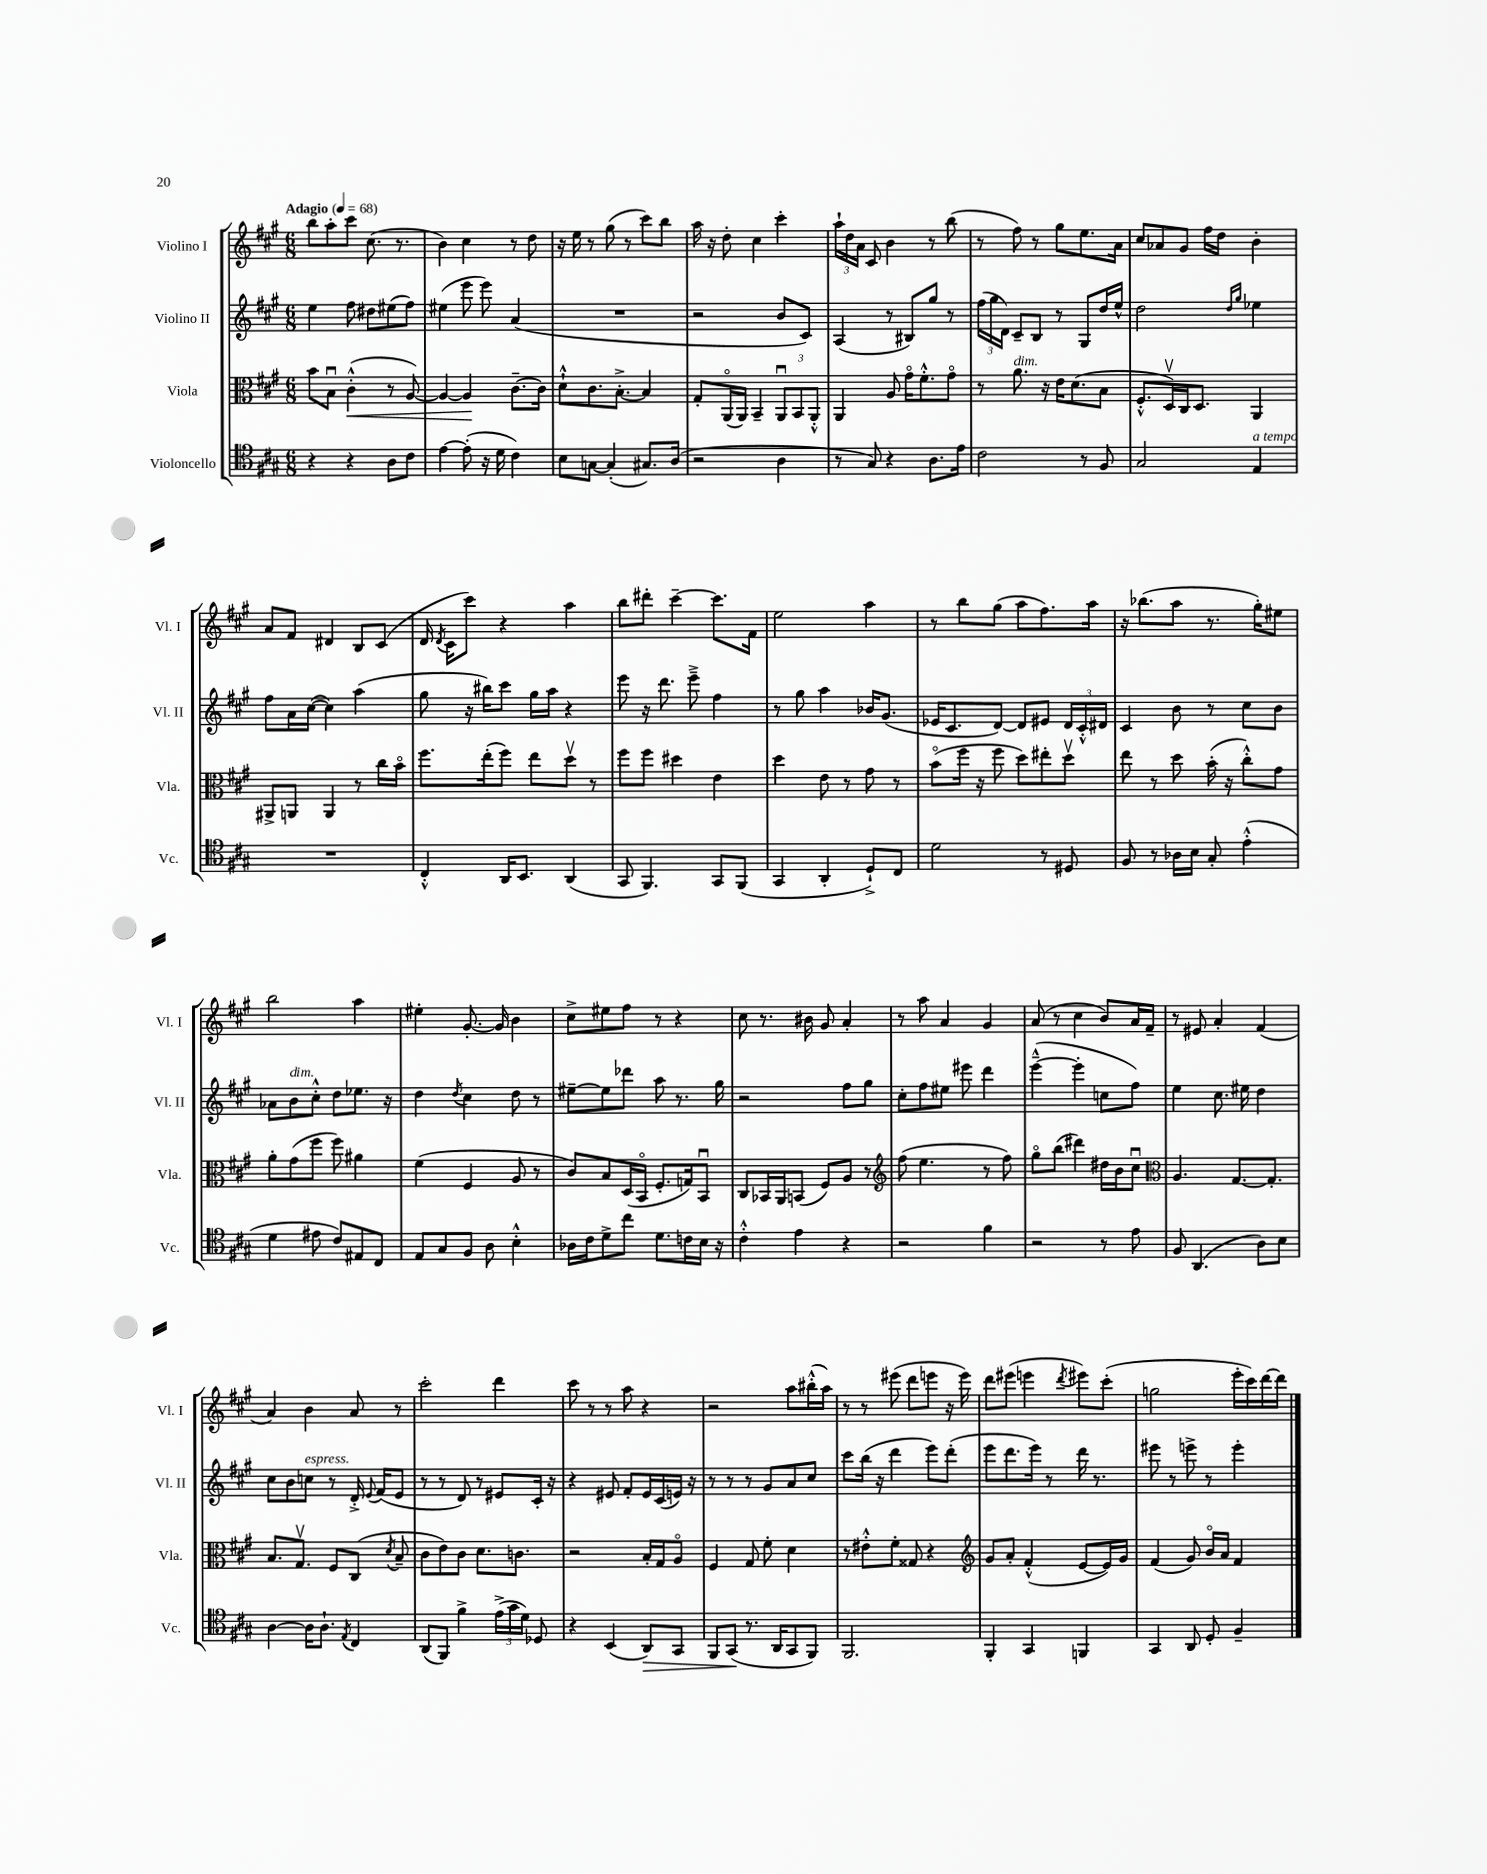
<<
\new StaffGroup <<
\new Staff = "s0" \with { instrumentName = "Violino I" shortInstrumentName = "Vl. I" } {
    \clef treble \key a \major \numericTimeSignature \time 6/8 \tempo "Adagio" 4 = 68
    \autoBeamOff b''8[ a''8-. cis'''8] cis''8.( r8. |
    b'4) cis''4 r8 d''8 |
    r16 e''16 r8 gis''8( r8 cis'''8[) b''8] |
    a''16 r16 d''8-. cis''4 cis'''4-. |
    \tuplet 3/2 { a''16[-! d''16 a'16] } cis'8 b'4 r8 b''8( |
    r8 fis''8) r8 gis''8[ e''8. a'16] |
    cis''8[ aes'8 gis'8] fis''16[ d''16] b'4-. |
    a'8[ fis'8] dis'4 b8[ cis'8]( |
    d'16 \acciaccatura { d'8 } cis'16[ cis'''8]) r4 a''4 |
    b''8[ dis'''8]-. cis'''4~-- cis'''8.[ fis'16] |
    e''2 a''4 |
    r8 b''8[ gis''8]( a''8[ fis''8.) a''16] |
    r16 bes''8.[( a''8] r8. gis''16[-.) eis''8] |
    b''2 a''4 |
    eis''4-. gis'8.~-. gis'16 b'4 |
    cis''8[-> eis''8 fis''8] r8 r4 |
    cis''8 r8. bis'16 gis'8 a'4-. |
    r8 a''8 a'4 gis'4 |
    a'8( r8 cis''4 b'8[) a'16 fis'16]-- |
    r8 eis'8 a'4-. fis'4( |
    a'4) b'4 a'8 r8 |
    cis'''2-. d'''4 |
    cis'''8 r8 r8 a''8 r4 |
    r2 a''8[ bis''16-.-^( a''16]) |
    r8 r8 eis'''8( d'''8[ e'''8] r16 e'''16) |
    d'''8[ eis'''8]( e'''4 \acciaccatura { d'''8 } eis'''8[) cis'''8]-.( |
    g''2 e'''16[-. cis'''16) d'''16~ d'''16] \bar "|." |
}
\new Staff = "s1" \with { instrumentName = "Violino II" shortInstrumentName = "Vl. II" } {
    \clef treble \key a \major \numericTimeSignature \time 6/8
    \autoBeamOff e''4 fis''8 dis''8[ eis''8( fis''8]) |
    eis''4( e'''8 e'''8) a'4( |
    R2. |
    r2 b'8[ cis'8]) |
    a4( r8 bis8[) gis''8] r8 |
    \tuplet 3/2 { fis''16[( gis''16 d'16]) } cis'8[-- b8] r8 gis8[ d''16 e''16]-^ |
    d''2 \grace { d''16[ gis''16] } ees''4 |
    fis''8[ a'16 cis''16]~( cis''4) a''4( |
    gis''8 r16 bis''16[) cis'''8] gis''16[ a''16] r4 |
    e'''8 r16 d'''8. e'''8---> fis''4 |
    r8 gis''8 a''4 bes'16[ gis'8.]( |
    ees'16[ cis'8. d'8]~) d'8[ eis'8] \tuplet 3/2 { d'16[ cis'16-.-^ dis'16] } |
    cis'4 b'8 r8 cis''8[ b'8] |
    aes'8[ b'8^\markup { \italic "dim." } cis''8]-.-^ d''8[ ees''8.] r16 |
    d''4 \acciaccatura { d''8 } cis''4 d''8 r8 |
    eis''8[~-- eis''8 des'''8] a''8 r8. gis''16 |
    r2 fis''8[ gis''8] |
    cis''8[-. fis''8 eis''8] eis'''8 d'''4 |
    e'''4~---^( e'''4-. c''8[ fis''8]) |
    e''4 cis''8. eis''16 d''4 |
    cis''8[ b'8 c''8]^\markup { \italic "espress." } r8 d'16-.-> \appoggiatura { e'8 } fis'16[( e'8] |
    r8 r8 d'8) r8 eis'8[ cis'16]-. r16 |
    r4 eis'8 fis'8[-. eis'16 cis'16( e'16]) r16 |
    r8 r8 r8 gis'8[ a'8 cis''8] |
    cis'''8[ b''16]( r16 d'''4 e'''8[) d'''8]-.( |
    e'''8[ d'''8. e'''16]) r8 d'''16 r8. |
    eis'''8 r8 e'''8-> r8 e'''4-. \bar "|." |
}
\new Staff = "s2" \with { instrumentName = "Viola" shortInstrumentName = "Vla." } {
    \clef alto \key a \major \numericTimeSignature \time 6/8
    \autoBeamOff b'8[ b8]\downbow cis'4-.-^\<( r8 a8~) |
    a4~ a4\! cis'8.[~-- cis'16] |
    d'8[-!-^ cis'8. b8.]~-.-> b4 |
    gis8[-. a,16\flageolet( a,16]) b,4-- \tuplet 3/2 { a,8[\downbow b,8 a,8]-.-^ } |
    a,4 a8 gis'16[\flageolet fis'8.-.-^ gis'8]\flageolet |
    r8 a'8.^\markup { \italic "dim." } r16 e'16[ d'8.( b8] |
    fis8.[-.-^ d16\upbow) cis16 d8.] a,4 |
    ais,8[-> a,8] a,4 r8 cis''16[ b'16]\flageolet |
    fis''8.[ e''16-.( fis''8]) e''8[ d''8]\upbow r8 |
    fis''8[ fis''8] dis''4 e'4 |
    d''4 e'8 r8 gis'8 r8 |
    b'8[\flageolet( fis''16] r16 fis''8 d''8[) eis''8-. d''8]\upbow |
    e''8 r8 d''8 b'16-.( r16 cis''8[-.-^) gis'8] |
    a'8[-. gis'8( fis''8] fis''8) ais'4 |
    fis'4( fis4 a8 r8 |
    cis'8[) b8 d16( b,16]\flageolet fis8.[-. g16) b,8]\downbow |
    cis8[ bes,16 a,16 b,8]( fis8[) a8] r8 |
    \clef treble fis''8( e''4. r8 fis''8) |
    gis''8[\flageolet b''8]( dis'''4) dis''16[ b'16 cis''8]\downbow |
    \clef alto a4. gis8.[~ gis8.]-. |
    b8.[ gis8.]\upbow fis8[ cis8]( \acciaccatura { d'8 } b8-- |
    cis'8[ e'8) cis'8] d'8.[ c'8.] |
    r2 b16[-. gis16 a8]\flageolet |
    fis4 gis8 fis'8-. d'4 |
    r8 eis'8[-.-^ fis'8]-. gisis8 r4 |
    \clef treble gis'8[ a'8]-. fis'4-.-^( e'8[~ e'16) gis'16] |
    fis'4( gis'8) b'16[\flageolet a'16] fis'4 \bar "|." |
}
\new Staff = "s3" \with { instrumentName = "Violoncello" shortInstrumentName = "Vc." } {
    \clef tenor \key a \major \numericTimeSignature \time 6/8
    \autoBeamOff r4 r4 a8[ cis'8] |
    e'4~ e'8-.( r16 d'16 cis'4) |
    b8[ g8]~ g4-.( gis8.[) a16]( |
    r2 a4 |
    r8 gis8) r4 a8.[ e'16] |
    cis'2 r8 fis8 |
    gis2 e4^\markup { \italic "a tempo" } |
    R2. |
    cis4-.-^ a,16[ b,8.] a,4( |
    gis,8 fis,4.) gis,8[ fis,8]( |
    gis,4 a,4-. d8[-!->) cis8] |
    d'2 r8 dis8 |
    fis8 r8 aes16[ b16] gis8-. e'4-.-^( |
    d'4 eis'8 cis'8[) eis8 cis8] |
    e8[ gis8 fis8] a8 b4-.-^ |
    aes16[ cis'16 d'8-> cis''8] d'8.[ c'16 b16] r16 |
    cis'4-.-^ e'4 r4 |
    r2 fis'4 |
    r2 r8 e'8 |
    fis8 a,4.( a8[) b8] |
    a4~ a16[ a8.]-! \acciaccatura { e8 } cis4 |
    a,8[( fis,8]) fis'4-> \tuplet 3/2 { e'16[->( gis'16 d'16]) } des8 |
    r4 b,4( a,8[\>) gis,8] |
    fis,8[ gis,8]\!( r8. a,16[ gis,8 fis,8]) |
    fis,2. |
    fis,4-. gis,4 f,4 |
    gis,4 a,8 d8-. fis4-- \bar "|." |
}
>>
>>
\layout { \context { \Score \remove "Bar_number_engraver" } }
